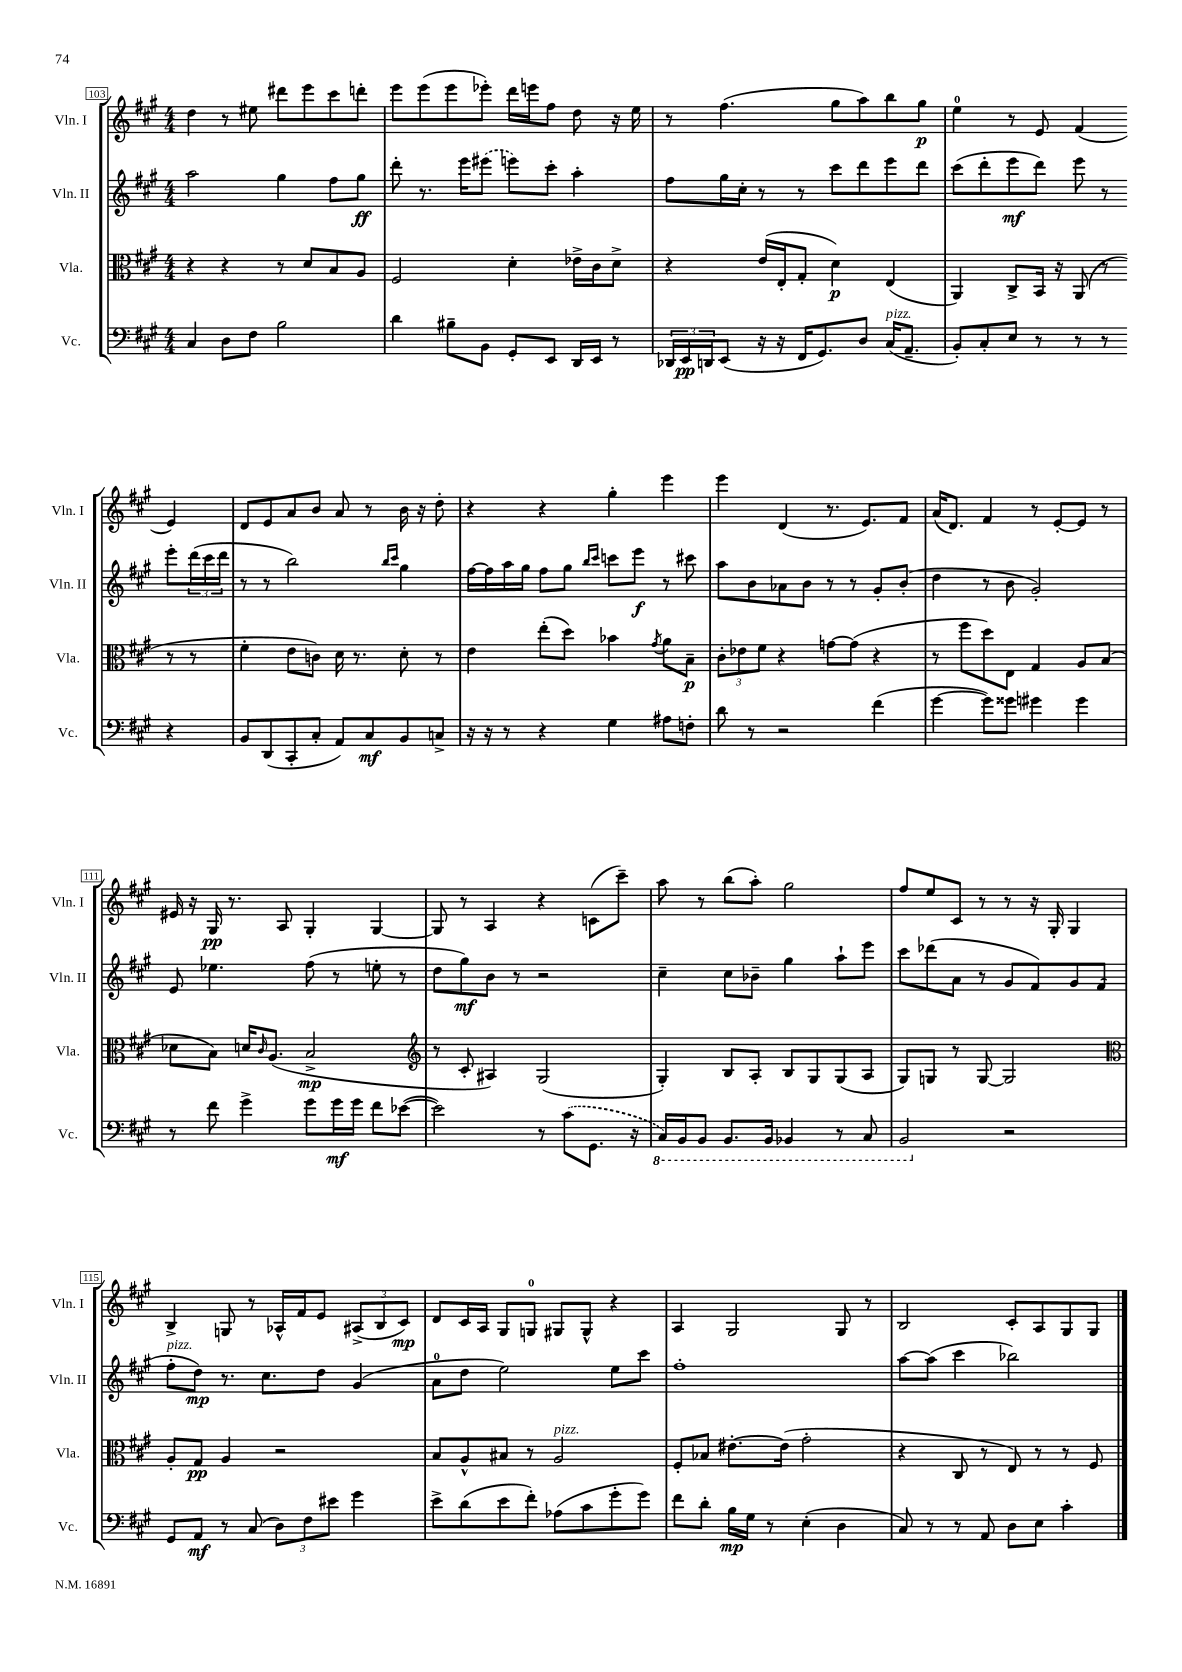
<<
\new StaffGroup <<
\new Staff = "s0" \with { instrumentName = "Vln. I" shortInstrumentName = "Vln. I" } {
    \clef treble \key a \major \numericTimeSignature \time 4/4
    d''4 r8 eis''8 dis'''8 e'''8 cis'''8 d'''8-. |
    e'''8 e'''8( e'''8 ees'''8-.) d'''16 e'''16 fis''8 d''8 r16 e''16 |
    r8 fis''4.( gis''8 a''8) b''8 gis''8\p |
    e''4-0 r8 e'8 fis'4( e'4) |
    d'8 e'8 a'8 b'8 a'8 r8 b'16 r16 d''8-. |
    r4 r4 gis''4-. e'''4 |
    e'''4 d'4( r8. e'8.) fis'8 |
    a'16( d'8.) fis'4 r8 e'8~-. e'8 r8 |
    eis'16 r16 gis16\pp r8. a8 gis4-. gis4~ |
    gis8 r8 a4 r4 c'8( cis'''8--) |
    a''8 r8 b''8( a''8-.) gis''2 |
    fis''8 e''8 cis'8 r8 r8 r16 gis16-. gis4 |
    b4-> g8 r8 aes16-^ fis'16 e'8 \tuplet 3/2 { ais8->( b8 cis'8\mp) } |
    d'8 cis'16 a16 gis8 g8-0 gis8 gis8-^ r4 |
    a4 gis2 gis8 r8 |
    b2 cis'8-. a8 gis8 gis8 \bar "|." |
}
\new Staff = "s1" \with { instrumentName = "Vln. II" shortInstrumentName = "Vln. II" } {
    \clef treble \key a \major \numericTimeSignature \time 4/4
    a''2 gis''4 fis''8 gis''8\ff |
    d'''8-. r8. e'''16 \once \slurDashed eis'''8( e'''8) cis'''8-. a''4-. |
    fis''8 gis''16 cis''16-. r8 r8 cis'''8 d'''8 e'''8 d'''8 |
    cis'''8( d'''8-. e'''8\mf d'''8) e'''8 r8 e'''8-. \tuplet 3/2 { d'''16( cis'''16 d'''16 } |
    r8 r8 b''2) \grace { b''16 cis'''16 } gis''4 |
    fis''16~ fis''16 a''16 gis''16 fis''8 gis''8 \grace { b''16 cis'''16 } c'''8 e'''8\f r8 cis'''8 |
    a''8 b'8 aes'8 b'8 r8 r8 gis'8-. b'8-.( |
    d''4 r8 b'8 gis'2-.) |
    e'8 ees''4. fis''8( r8 e''8-. r8 |
    d''8 gis''8\mf) b'8 r8 r2 |
    cis''4-- cis''8 bes'8-- gis''4 a''8-! e'''8 |
    cis'''8 des'''8( a'8 r8 gis'8 fis'8) gis'8 fis'8( |
    fis''8-.^\markup { \italic "pizz." } d''8\mp) r8. cis''8. d''8 gis'4( |
    a'8-0 d''8 e''2) e''8 cis'''8 |
    fis''1-. |
    a''8~ a''8( cis'''4 bes''2) \bar "|." |
}
\new Staff = "s2" \with { instrumentName = "Vla." shortInstrumentName = "Vla." } {
    \clef alto \key a \major \numericTimeSignature \time 4/4
    r4 r4 r8 d'8 b8 a8 |
    fis2 d'4-. ees'16-> cis'16 d'8-> |
    r4 e'16( e16-. gis8-. d'4\p) e4( |
    a,4) cis8-> b,16 r16 a,8( r8 r8 r8 |
    fis'4-. e'8 c'8) d'16 r8. d'8-. r8 |
    e'4 e''8-.( d''8) bes'4 \acciaccatura { gis'8 } a'8 b8--\p |
    \tuplet 3/2 { cis'8-. ees'8 fis'8 } r4 g'8~ g'8( r4 |
    r8 fis''8 d''8) e8 gis4 a8 b8( |
    des'8 b8) d'16 \grace { cis'16 } a8.( b2->\mp |
    \clef treble r8 cis'8-. ais4) gis2( |
    gis4-.) b8 a8-. b8 gis8 gis8( a8 |
    gis8) g8 r8 g8~ g2 |
    \clef alto a8-. gis8\pp a4 r2 |
    b8 a8-^ bis8 r8 a2^\markup { \italic "pizz." } |
    fis8-. bes8 eis'8.~-. eis'16( gis'2-. |
    r4 cis8 r8 e8) r8 r8 fis8 \bar "|." |
}
\new Staff = "s3" \with { instrumentName = "Vc." shortInstrumentName = "Vc." } {
    \clef bass \key a \major \numericTimeSignature \time 4/4
    cis4 d8 fis8 b2 |
    d'4 bis8-- b,8 gis,8-. e,8 d,16 e,16 r8 |
    \tuplet 3/2 { des,16 e,16\pp d,16 } e,8( r16 r16 fis,16 gis,8.) d8 cis16^\markup { \italic "pizz." }( a,8.-- |
    b,8-.) cis8-. e8 r8 r8 r8 r4 |
    b,8 d,8( cis,8-. cis8-. a,8) cis8\mf b,8 c8-> |
    r16 r16 r8 r4 gis4 ais8 f8-. |
    d'8 r8 r2 fis'4( |
    gis'4~ gis'8) gisis'8 gis'4 gis'4 |
    r8 fis'8 gis'4-> gis'8 gis'16\mf gis'16 fis'8 ees'8~( |
    ees'2) r8 \once \slurDashed cis'8( gis,8. r16 |
    \ottava #-1 cis,16) b,,16 b,,8 b,,8. b,,16 bes,,4 r8 cis,8 |
    b,,2 \ottava #0 r2 |
    gis,8 a,8\mf r8 cis8( \tuplet 3/2 { d8) fis8 eis'8 } gis'4 |
    e'8-> d'8( e'8 fis'8-.) aes8( cis'8 gis'8-. gis'8) |
    fis'8 d'8-. b16\mp gis16 r8 e4-.( d4 |
    cis8) r8 r8 a,8 d8 e8 cis'4-. \bar "|." |
}
>>
>>
\layout { \context { \Score currentBarNumber = #103 \override BarNumber.stencil = #(make-stencil-boxer 0.1 0.3 ly:text-interface::print) } }
